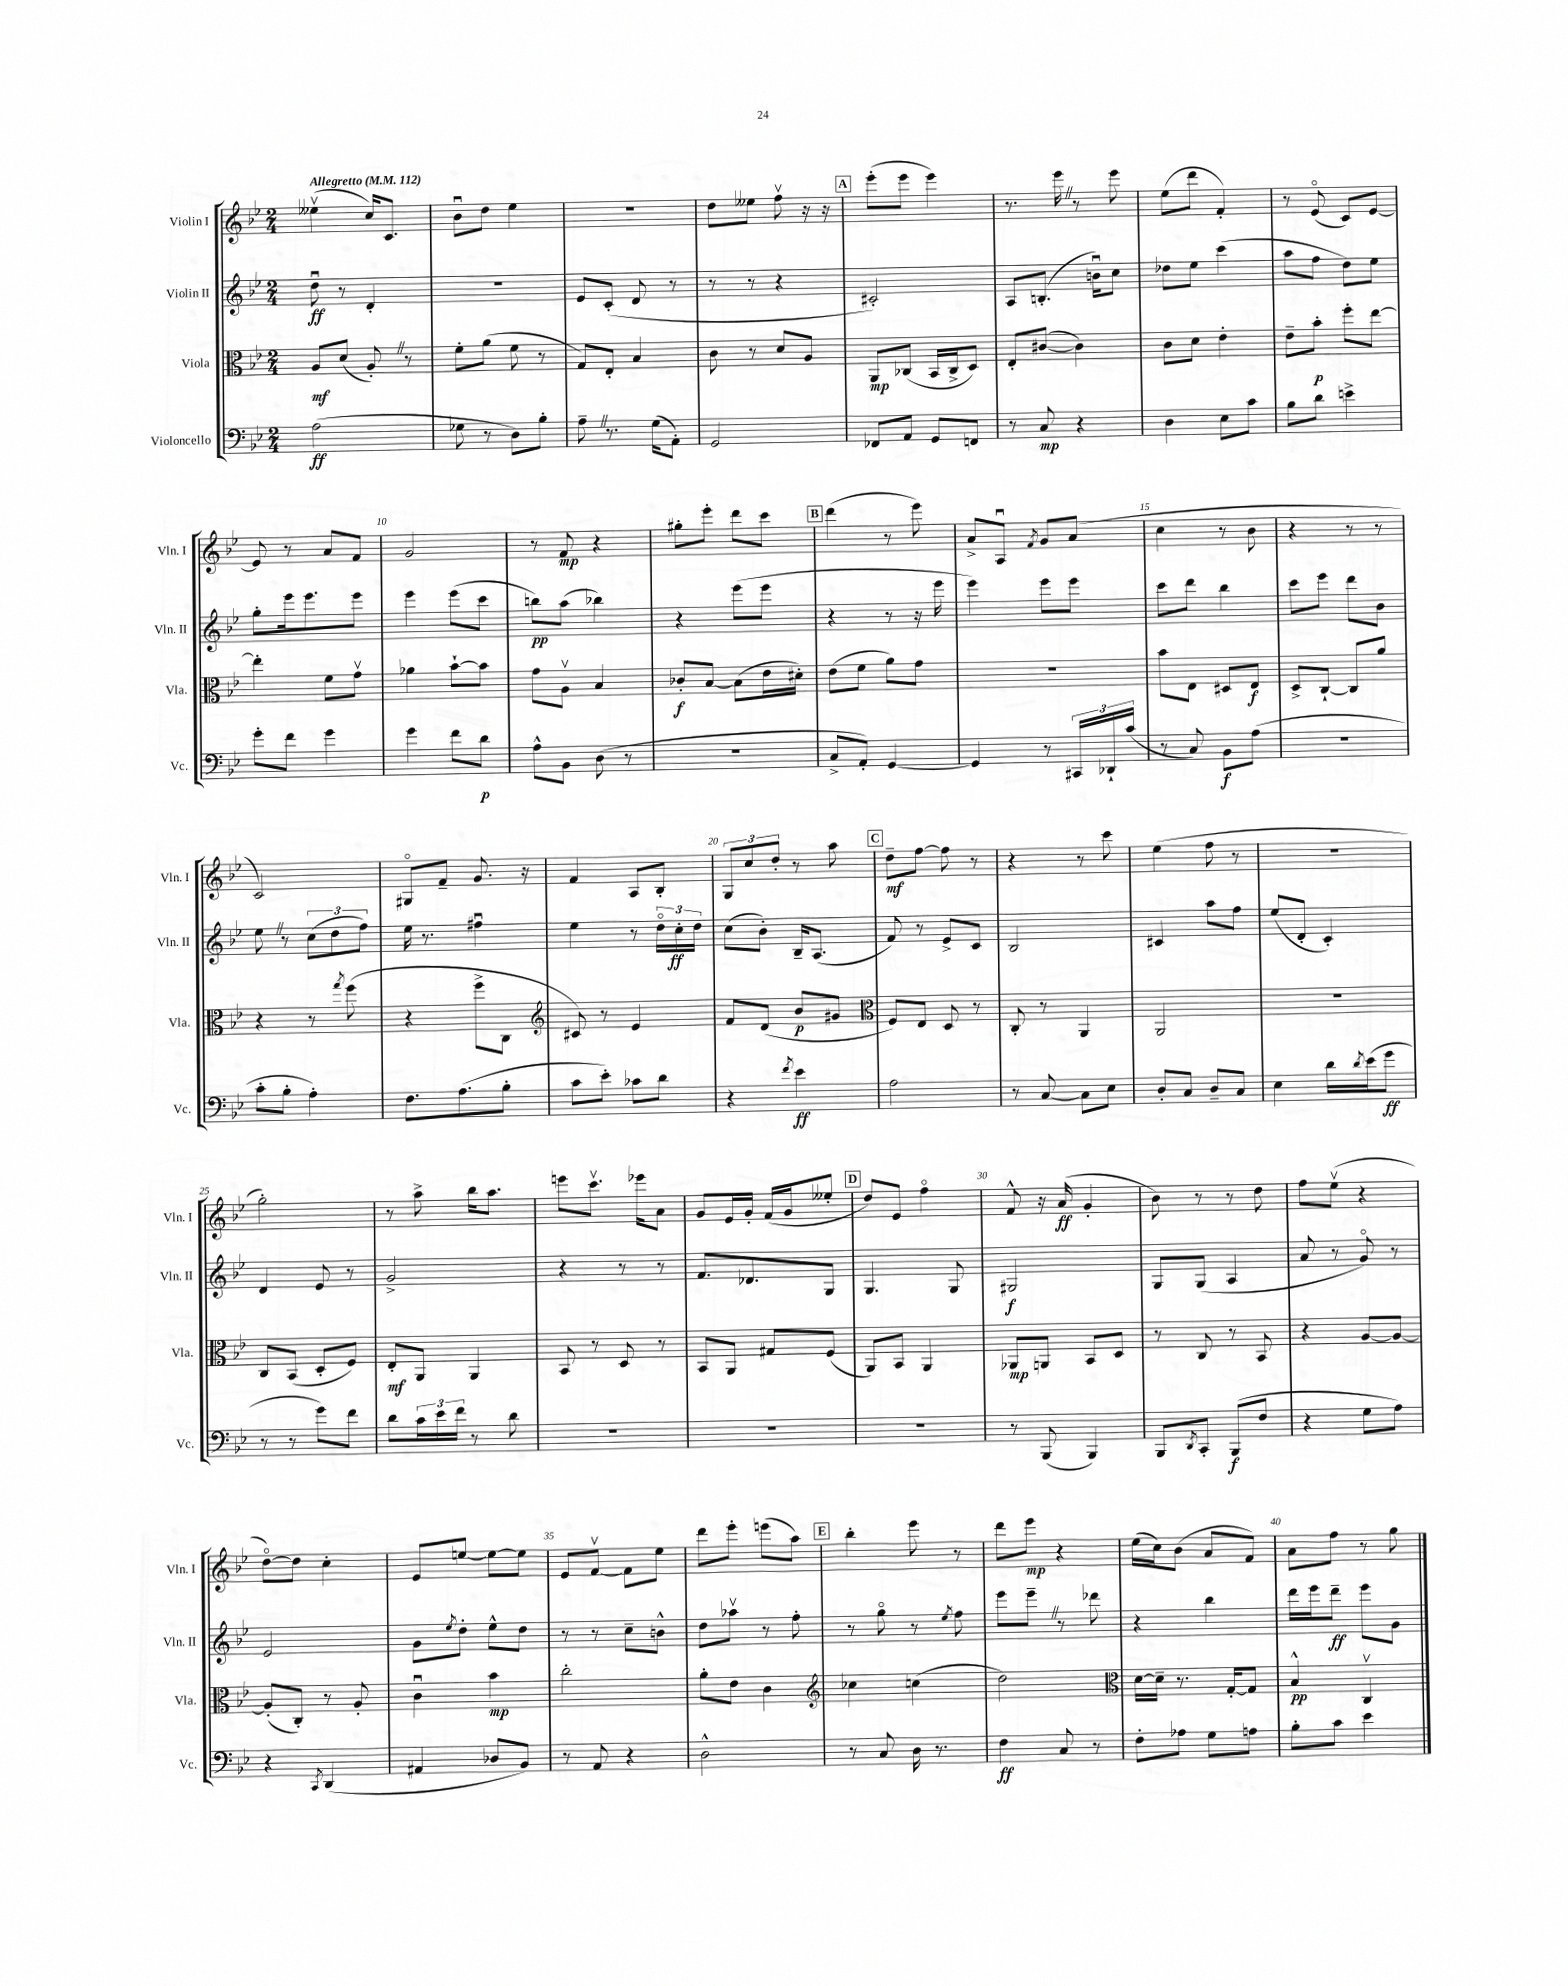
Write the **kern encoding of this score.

**kern	**kern	**kern	**kern
*staff4	*staff3	*staff2	*staff1
*clefF4	*clefC3	*clefG2	*clefG2
*k[b-e-]	*k[b-e-]	*k[b-e-]	*k[b-e-]
*M2/4	*M2/4	*M2/4	*M2/4
*MM112	*MM112	*MM112	*MM112
(2A	8A	8ddu	(4ee--v
.	(8d	8r	.
.	8A')	4d'	16cc)
.	.	.	8.c
.	8r	.	.
=	=	=	=
8G-	8f'	2r	8b-u
8r	(8a	.	8dd
8D)	8f	.	4ee-
8B-'	8r	.	.
=	=	=	=
8A~	8G)	8e-	2r
8.r	8E-'	(8c'	.
.	4B-	8d	.
(16G	.	.	.
8AA')	.	8r	.
=	=	=	=
2GG	8c	8r	8dd
.	8r	8r	8ee--
.	8d	4r	8ffv
.	8A	.	16r
.	.	.	16r
=	=	=	=
8FF-	8AA	2c#')	(8eee-'
8AA	(8C-	.	8eee-
8GG	16BB-	.	4eee-)
.	16C-^	.	.
8FF	8D)	.	.
=	=	=	=
8r	8E-'	8A	8.r
8C	([8c#	(8.B'	.
.	.	.	16eee-
4r	4c#])	.	8r
.	.	16bu)	.
.	.	8cc	8eee-
=	=	=	=
4D	8c	8dd-	(8ee-
.	8d	8ee-	8ddd
8E-	4e-'	(4ccc	4f')
8c	.	.	.
=	=	=	=
8B-	8e-~	8aa	8r
8d	8b-'	8ff	(8e-o
4e^	8ff'	8dd)	8c)
.	[8ee-	8ee-	[8e-
=	=	=	=
8g'	4ee-']	8gg'	8e-]
8f	.	16eee-	8r
.	.	8.eee-	.
4g	8f	.	8a
.	8gv	8eee-	8f
=	=	=	=
4g	4a-	4eee-	2g
8f	[8b-`	(8eee-	.
8d	8b-]	8ccc	.
=	=	=	=
8A^^	8g	8bb)	8r
8BB-	8Av	(8aa	8f
(8D	4B-	4bb-)	4r
8r	.	.	.
=	=	=	=
2r	8c-'	4r	8gg#'
.	[8B-	.	8eee-'
.	(8B-]	(8eee-	8ddd
.	16e-	8eee-	8ccc
.	16d#')	.	.
=	=	=	=
8C^	(8e-	4r	(4ddd
8AA')	8f	.	.
[4GG	8a)	8r	8r
.	8g	16r	8eee-)
.	.	16eee-	.
=	=	=	=
4GG]	2r	4eee-)	8a^
.	.	.	8Au
.	.	.	8qf
8r	.	8eee-	8g
24CC#	.	8eee-	(8a
24DD-`	.	.	.
(24c	.	.	.
=	=	=	=
8r	8b-	8ccc	4cc
8C)	8E-	8ddd	.
8BB-	8D#	4bb-	8r
(8A	8E-	.	8b-
=	=	=	=
2r	8D^	8ccc	4r
.	[8C`	8eee-	.
.	8C]	8ddd	8r
.	8a	8b-	8r
=	=	=	=
8c'	4r	8ee-	2c)
8B-'	.	8r	.
4A')	8r	(12cc	.
.	.	12dd	.
.	8qgg	.	.
.	(8ff	.	.
.	.	12ff)	.
=	=	=	=
8.F	4r	16ee-	8G#o
.	.	8.r	.
.	.	.	8f~
(8.A	.	.	.
.	8ff^	4ff#u	8.g
8B-'	8C	.	.
.	.	.	16r
=	=	=	=
*	*clefG2	*	*
8c	8c#)	4ee-	4f
8e-')	8r	.	.
8c-	4e-	8r	8A
8d	.	24ddo	8B-'
.	.	24cc'	.
.	.	24dd	.
=	=	=	=
4r	8f	(8cc	12G
.	.	.	12cc
.	(8d	8b-')	.
.	.	.	12dd'
8qf	.	.	.
4e-	8b-	16B-~	8r
.	.	(8.A	.
.	8g#	.	8aa
=	=	=	=
*	*clefC3	*	*
2A	8F)	8f)	8dd~
.	8E-	8r	[8ff
.	8D	8e-^	8ff]
.	8r	8c	8r
=	=	=	=
8r	8C'	2B-	4r
[8C	8r	.	.
8C]	4AA	.	8r
8E-	.	.	8ccc
=	=	=	=
8D'	2AA	4c#	(4ee-
8C	.	.	.
8D~	.	8aa	8ff
8C	.	8ff	8r
=	=	=	=
4E-	2r	(8ee-	2r
.	.	8d'	.
16d	.	4c')	.
8qd	.	.	.
(16e-	.	.	.
8g	.	.	.
=	=	=	=
8r	8C	4d	2gg')
8r	(8BB-	.	.
8g)	8D'	8e-	.
8f	8F)	8r	.
=	=	=	=
8d	8E-'	2g^	8r
24c	8AA	.	8aa^
24e-	.	.	.
24f	.	.	.
8r	4AA	.	16bb-
.	.	.	8.aa
8d	.	.	.
=	=	=	=
2r	8BB-	4r	8eee
.	8r	.	8.cccv
.	8D	8r	.
.	.	.	16eee-
.	8r	8r	8a
=	=	=	=
2r	8BB-	8.f	8g
.	8AA	.	16e-
.	.	8.d-	16g'
.	8G#	.	(16f
.	.	.	16g
.	(8F	8G	8ee--'
=	=	=	=
2r	8AA)	4.G	8dd)
.	8BB-	.	8e-
.	4AA	.	4ffo
.	.	8G	.
=	=	=	=
8r	8AA-	2G#	8f^^
(8BBB-	8AA	.	16r
.	.	.	(16a
4BBB-)	8BB-	.	4g'
.	8D	.	.
=	=	=	=
8BBB-	8r	8G	8b-)
8qDD	.	.	.
8CC'	8C	(8G	8r
(8BBB-	8r	4A	8r
8F	8BB-	.	8dd
=	=	=	=
4r	4r	8a	8ff
.	.	8r	(8ee-v
8G	[8A	8go)	4r
8A)	8A_	8r	.
=	=	=	=
4r	(8A']	2e-	[8ddo)
.	8C')	.	8dd]
8qCC	.	.	.
(4DD	8r	.	4cc'
.	8A'	.	.
=	=	=	=
4AA#	4cu	8g	8e-
.	.	8qee-	.
.	.	8dd'	[8ee
8D-	4b-	8ee-^^	8ee_
8BB-)	.	8dd	8ee]
=	=	=	=
8r	2cc'	8r	8e-
8AA	.	8r	[8fv
4r	.	8cc~	8f]
.	.	8b^^	8ee-
=	=	=	=
2D^^	8a'	8dd	8ddd
.	8e-	8aa-v	8eee-'
.	4c	8r	(8eee
.	.	8ff'	8aa)
=	=	=	=
*	*clefG2	*	*
8r	4cc-	8r	4bb-'
8C	.	8ggo	.
16D	(4cc	8r	8eee-
8.r	.	.	.
.	.	8qee-	.
.	.	8ff	8r
=	=	=	=
4F	2dd)	8eee-	8ddd
.	.	8eee-~	8eee-
8C	.	8r	4r
8r	.	8ddd-	.
=	=	=	=
*	*clefC3	*	*
8F'	[16d	4r	(16ee-
.	16d~]	.	16cc)
8A-	8.r	.	(8b-
8G	.	4bb-	8a
.	[16G'	.	.
8A	8G]	.	8f)
=	=	=	=
8B-'	4B-^^	16ddd	8a
.	.	16eee-	.
8c	.	8ddd~	8ff
4e-	4Cv	8eee-	8r
.	.	8g	8gg
==	==	==	==
*-	*-	*-	*-
